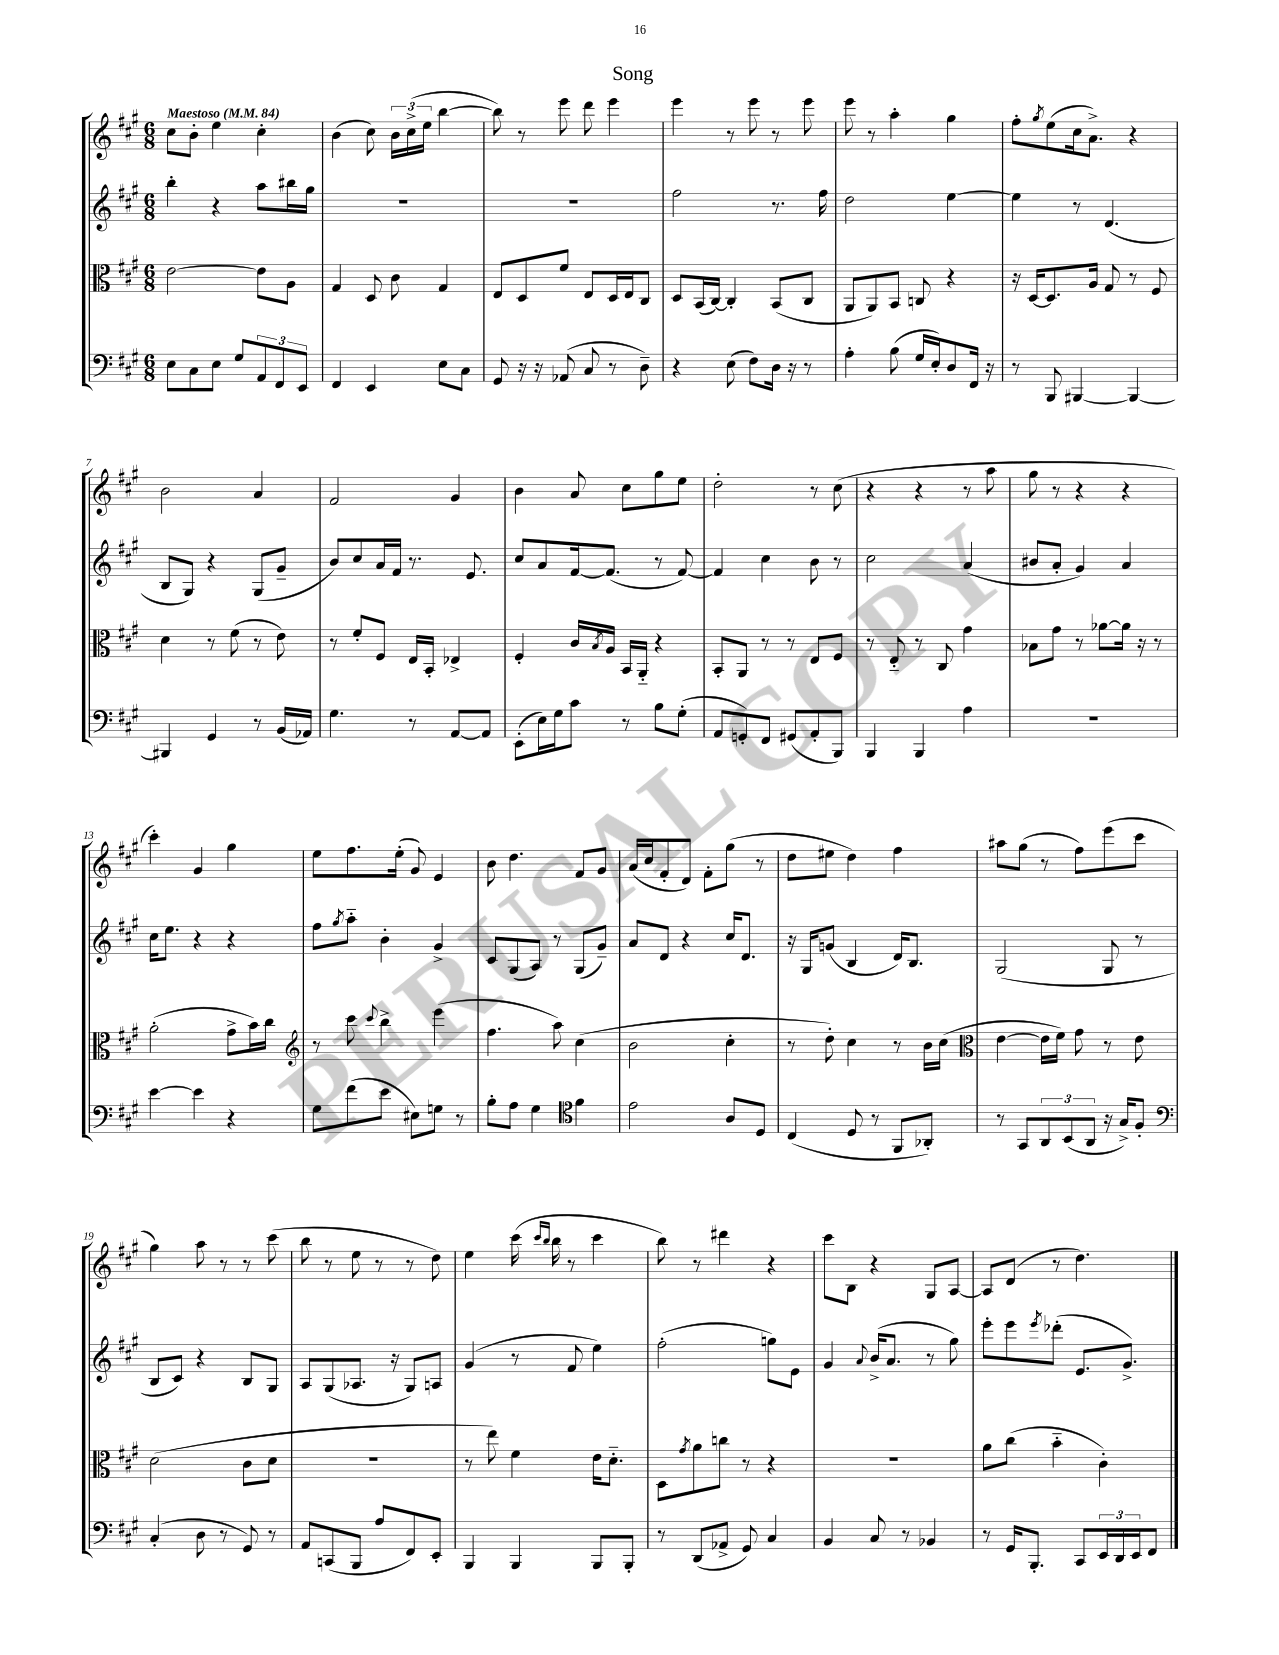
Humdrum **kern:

**kern	**kern	**kern	**kern
*part4	*part3	*part2	*part1
*staff4	*staff3	*staff2	*staff1
*clefF4	*clefC3	*clefG2	*clefG2
*k[f#c#g#]	*k[f#c#g#]	*k[f#c#g#]	*k[f#c#g#]
*M6/8	*M6/8	*M6/8	*M6/8
*MM84	*MM84	*MM84	*MM84
=1	=1	=1	=1
!	!	!	!LO:TX:a:B:t=Maestoso
8E\L	[2e\	4bb'\	8cc#\L
8C#\	.	.	8b'\J
8E\J	.	4r	4ee\
8G#/L	.	.	.
12AA/	8e\L]	8aa\L	4cc#'\
12FF#/	.	.	.
.	8A\J	16bb#X\L	.
12EE/J	.	.	.
.	.	16gg#\JJ	.
=2	=2	=2	=2
4FF#/	4G#/	2.r	(4b\
4EE/	8D/	.	8cc#\)
.	8c#\	.	24b\LL
.	.	.	(24cc#^\
.	.	.	24ee\JJ
8E\L	4G#/	.	[4bb\
8C#\J	.	.	.
=3	=3	=3	=3
8GG#/	8E/L	2.r	8bb\])
16r	8D/	.	8r
16r	.	.	.
(8AA-X/	8f#/J	.	8eee\
8C#/	8E/L	.	8ddd\
8r	16D/L	.	4eee\
.	16E/J	.	.
8D~\)	8C#/J	.	.
=4	=4	=4	=4
4r	8D/L	2ff#\	4eee\
.	(16BB/L	.	.
.	[16C#/JJ)	.	.
(8E\	4C#'/]	.	8r
8F#\L)	.	.	8eee\
16D\Jk	(8BB/L	8.r	8r
16r	.	.	.
8r	8C#/J	.	8eee\
.	.	16ff#\	.
=5	=5	=5	=5
4A'\	8AA/L	2dd\	8eee\
.	8AA/)	.	8r
(8B\	8BB/J	.	4aa'\
16G#/LL	8Cn/	.	.
16E'/J)	.	.	.
8D/	4r	[4ee\	4gg#\
16FF#/Jk	.	.	.
16r	.	.	.
=6	=6	=6	=6
8r	16r	4ee\]	8ff#'\L
.	[16D/KL	.	.
.	.	.	8qgg#/
8BBB/	8.D/]	.	(8ee\
[4BBB#X/	.	8r	16cc#\k
.	16A/Jk	.	8.a^\J)
.	8G#/	(4.d/	.
4BBB#/_	8r	.	4r
.	8F#/	.	.
!!LO:LB:g=z
=7	=7	=7	=7
4BBB#X/]	4d\	8B/L	2b\
.	.	8G#/J)	.
4GG#/	8r	4r	.
.	(8f#\	.	.
8r	8r	(8G#/L	4a/
(16BB/LL	8e\)	8g#~/J	.
16AA-X/JJ)	.	.	.
=8	=8	=8	=8
4.G#\	8r	8b/L)	2f#/
.	8f#'/L	8cc#/	.
.	8F#/J	16a/L	.
.	.	16f#/JJ	.
8r	16E/LL	8.r	.
.	16BB'/JJ	.	.
[8AA/L	4E-X^/	.	4g#/
.	.	8.e/	.
8AA/J]	.	.	.
=9	=9	=9	=9
(8EE'\L	4F#'/	8cc#/L	4b\
16E\L)	.	8a/	.
16G#\J	.	.	.
8c#\J	16c#/LL	[16f#/k	8a/
.	8qB/	.	.
.	16A/JJ	(8.f#/J]	.
8r	16BB/LL	.	8cc#\L
.	16AA/JJ	.	.
8B\L	4r	8r	8gg#\
(8G#'\J	.	[8f#/)	8ee\J
=10	=10	=10	=10
8AA/L	8BB'/L	4f#/]	2dd'\
8GGn'/)	8AA/J	.	.
8FF#/J	8r	4cc#\	.
(8GG#X/L	8r	.	.
8AA'/	8E/L	8b\	8r
8BBB/J)	8F#/J	8r	(8cc#\
=11	=11	=11	=11
4BBB/	8r	2cc#\	4r
.	8E/	.	.
4BBB/	8r	.	4r
.	8C#/	.	.
4A\	4g#\	(4a/	8r
.	.	.	8aa\
=12	=12	=12	=12
2.r	8B-X\L	8b#X/L	8gg#\
.	8g#\J	8a'/J	8r
.	8r	4g#/)	4r
.	[8a-X\L	.	.
.	16a-\Jk]	4a/	4r
.	16r	.	.
.	8r	.	.
!!LO:LB:g=z
=13	=13	=13	=13
[4e\	(2a'\	16cc#\KL	4ccc#'\)
.	.	8.ee\J	.
4e\]	.	4r	4g#/
4r	8g#^\L	4r	4gg#\
.	16b\L)	.	.
.	16cc#\JJ	.	.
=14	=14	=14	=14
*	*clefG2	*	*
8G#\L	8r	8ff#\L	8ee\L
.	.	8qgg#/	.
(8f#\	8ccc#\	8aa\J	8.ff#\
.	8qqccc#/	.	.
8e\J	4bb^\	4b'\	.
.	.	.	(16ee'\Jk
8E#X\L)	.	.	8g#/)
8Gn\J	(4eee\	4g#^/	4e/
8r	.	.	.
=15	=15	=15	=15
8B'\L	4.ff#\	8c#/L	8b\
8A\J	.	(8G#/	4.dd\
4G#\	.	8A/J)	.
.	8aa\)	8r	.
*clefC4	*	*	*
4f#\	(4cc#\	(8G#/L	8f#/L
.	.	8g#~/J)	8g#/J
=16	=16	=16	=16
2e\	2b\	8a/L	(16a/LL
.	.	.	16cc#/J
.	.	8d/J	8f#'/
.	.	4r	8d/J)
.	.	.	8f#'\L
8A/L	4cc#'\	16cc#/KL	(8gg#\J
.	.	8.d/J	.
8D/J	.	.	8r
=17	=17	=17	=17
(4C#/	8r	16r	8dd\L
.	.	16G#/KL	.
.	8dd'\)	(8gn/J	8ee#X\J
8D/	4cc#\	4B/	4dd\)
8r	.	.	.
8FF#/L	8r	16d/KL)	4ff#\
.	.	8.B/J	.
8AA-X'/J)	16b\LL	.	.
.	(16cc#\JJ	.	.
=18	=18	=18	=18
*	*clefC3	*	*
8r	[4e\	(2G#/	8aa#X\L
8GG#/L	.	.	(8gg#\J
12AA/	16e\LL]	.	8r
.	16f#\JJ)	.	.
(12BB/	.	.	.
.	8g#\	.	8ff#\L)
12AA/J	.	.	.
16r	8r	8G#/	(8eee\
16G#^/KL)	.	.	.
8F#'/J	8e\	8r	8ccc#\J
!!LO:LB:g=z
=19	=19	=19	=19
*clefF4	*	*	*
(4C#'/	(2d\	8B/L	4gg#\)
.	.	8c#/J)	.
8D\	.	4r	8aa\
8r	.	.	8r
8GG#/)	8c#\L	8B/L	8r
8r	8d\J	8G#/J	(8ccc#\
=20	=20	=20	=20
8AA/L	2.r	8A/L	8bb\
(8CCn/	.	(8G#/	8r
8BBB/J	.	8.A-X/J	8ee\
8A/L	.	.	8r
.	.	16r	.
8FF#/)	.	8G#/L)	8r
8EE'/J	.	8An/J	8dd\)
=21	=21	=21	=21
4BBB/	8r	(4g#/	4ee\
.	8ee\)	.	.
4BBB/	4f#\	8r	(16ccc#\
.	.	.	16qqccc#/LL
.	.	.	16qqbb/JJ
.	.	.	16bb\
.	.	8f#/	8r
8BBB/L	16e\KL	4ee\)	4ccc#\
.	8.d\J	.	.
8BBB'/J	.	.	.
=22	=22	=22	=22
8r	8D\L	(2ff#'\	8bb\)
.	8qg#/	.	.
(8DD/L	8a\	.	8r
8AA-X^/J	8ccn\J	.	4ddd#X\
8GG#/)	8r	.	.
4C#/	4r	8ggn\L)	4r
.	.	8e\J	.
=23	=23	=23	=23
4BB/	2.r	4g#/	8ccc#\L
.	.	.	8B\J
.	.	8qqa/	.
8C#/	.	(16b^/KL	4r
.	.	8.a/J	.
8r	.	.	.
4BB-X/	.	8r	8G#/L
.	.	8gg#\)	[8A/J
=24	=24	=24	=24
8r	8a\L	8eee'\L	8A/L]
16GG#/KL	(8cc#\J	8eee\	(8d/J
8.BBB'/J	.	.	.
.	.	8qeee/	.
.	4b\	(8ddd-X'\J	8r
8CC#/L	.	8.e/L	4.dd\)
24EE/L	4c#'\)	.	.
24DD/	.	.	.
.	.	8.g#^/J)	.
24EE/J	.	.	.
8FF#/J	.	.	.
==	==	==	==
*-	*-	*-	*-
